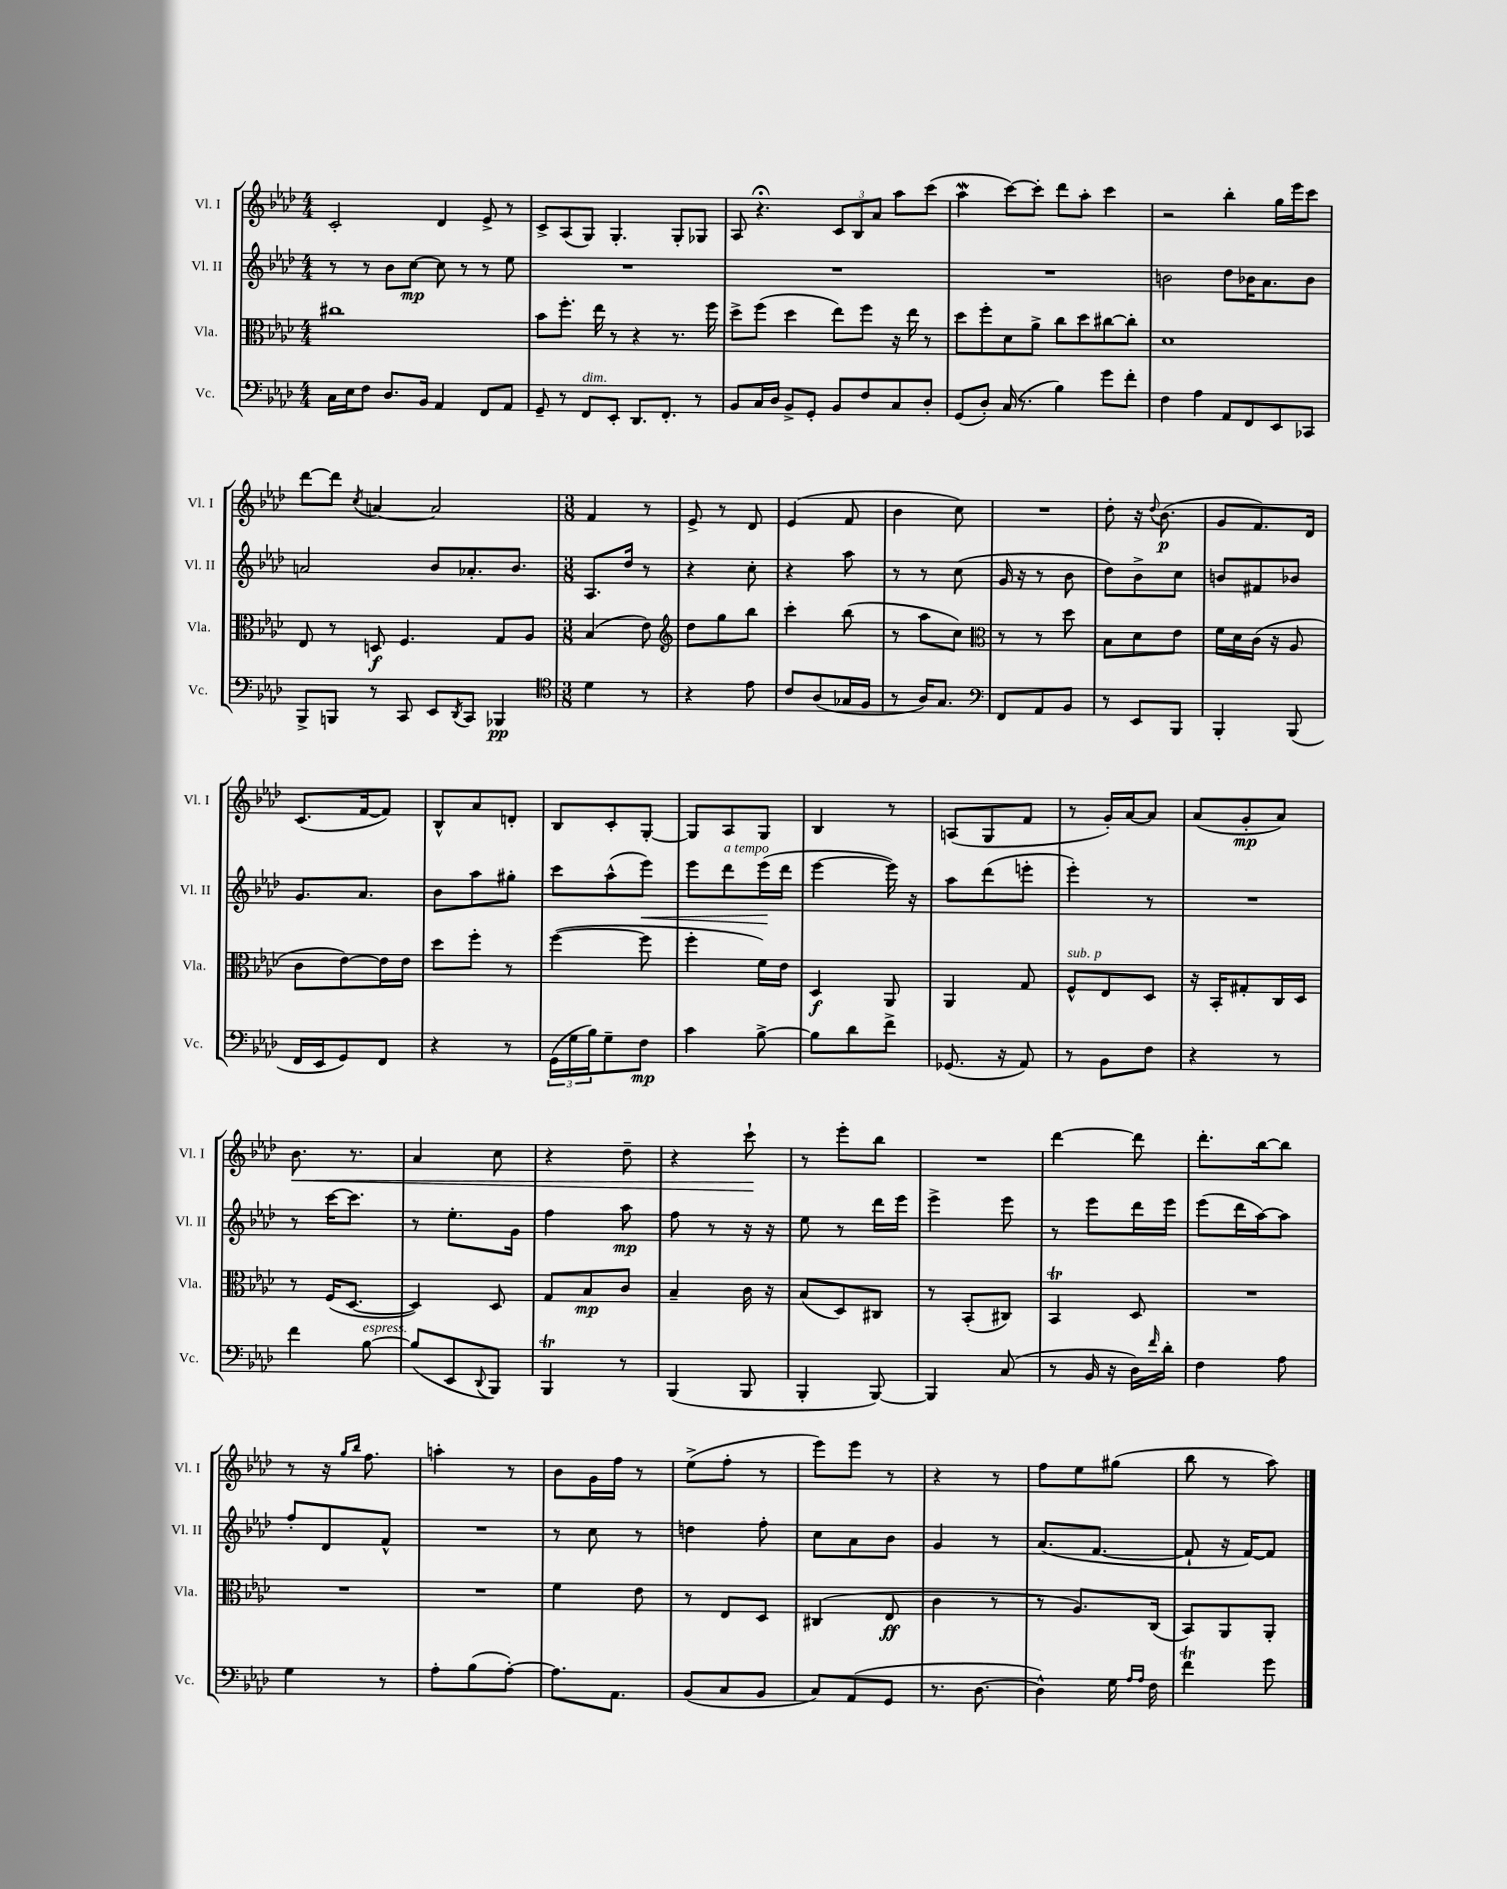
<<
\new StaffGroup <<
\new Staff = "s0" \with { instrumentName = "Vl. I" shortInstrumentName = "Vl. I" } {
    \clef treble \key aes \major \numericTimeSignature \time 4/4
    c'2-. des'4 ees'8-> r8 |
    c'8-> aes8( g8) g4.-. g8-. ges8 |
    aes8 r4.\fermata \tuplet 3/2 { c'8 bes8 aes'8 } aes''8 c'''8( |
    aes''4\mordent c'''8~) c'''8-. des'''8 aes''8-. c'''4 |
    r2 bes''4-. g''16 ees'''16 c'''8 |
    des'''8~ des'''8 \acciaccatura { c''8 } a'4~ a'2 |
    \numericTimeSignature \time 3/8 f'4 r8 |
    ees'8-> r8 des'8 |
    ees'4( f'8 |
    bes'4 c''8) |
    R4. |
    des''8-. r16 \appoggiatura { des''8 } bes'8.\p( |
    g'8 f'8.) des'16 |
    c'8.( f'16~ f'8) |
    bes8-^ aes'8 d'8-. |
    bes8 c'8-. g8~-. |
    g8 aes8 g8 |
    bes4 r8 |
    a8( g8 f'8 |
    r8 g'16-.) aes'16~ aes'8 |
    aes'8( g'8-.\mp aes'8) |
    bes'8.\< r8. |
    aes'4 c''8 |
    r4 des''8-- |
    r4 c'''8-!\! |
    r8 ees'''8-. bes''8 |
    R4. |
    des'''4~ des'''8 |
    des'''8.-. bes''16~ bes''8 |
    r8 r16 \grace { g''16 bes''16 } f''8. |
    a''4-. r8 |
    bes'8 g'16 f''16 r8 |
    ees''8->( f''8-. r8 |
    ees'''8) ees'''8 r8 |
    r4 r8 |
    f''8 ees''8 gis''8( |
    bes''8 r8 aes''8) \bar "|." |
}
\new Staff = "s1" \with { instrumentName = "Vl. II" shortInstrumentName = "Vl. II" } {
    \clef treble \key aes \major \numericTimeSignature \time 4/4
    r8 r8 bes'8 c''8~\mp c''8 r8 r8 ees''8 |
    R1 |
    R1 |
    R1 |
    b'2 des''8 bes'16 aes'8. bes'8 |
    a'2 bes'8 aes'8.-. bes'8. |
    \numericTimeSignature \time 3/8 aes8. des''16 r8 |
    r4 c''8-. |
    r4 aes''8 |
    r8 r8 c''8( |
    g'16 r16 r8 bes'8 |
    des''8) bes'8-> c''8 |
    b'8 fis'8 bes'8 |
    g'8. aes'8. |
    bes'8 aes''8 gis''8-. |
    c'''8 aes''8-^( ees'''8\<) |
    ees'''8 des'''8^\markup { \italic "a tempo" } ees'''16\!( des'''16 |
    ees'''4~ ees'''16) r16 |
    aes''8 des'''8( e'''8-. |
    ees'''4-.) r8 |
    R4. |
    r8 c'''16~ c'''8. |
    r8 ees''8.-. g'16 |
    f''4 aes''8\mp |
    f''8 r8 r16 r16 |
    ees''8 r8 des'''16 ees'''16 |
    ees'''4-> ees'''8 |
    r8 ees'''8 des'''16 ees'''16 |
    ees'''8( des'''16 aes''16~) aes''8 |
    f''8-. des'8 f'8-^ |
    R4. |
    r8 c''8 r8 |
    d''4 f''8-. |
    c''8 aes'8 bes'8 |
    g'4 r8 |
    aes'8.( f'8.~ |
    f'8-! r16 f'16~) f'8 \bar "|." |
}
\new Staff = "s2" \with { instrumentName = "Vla." shortInstrumentName = "Vla." } {
    \clef alto \key aes \major \numericTimeSignature \time 4/4
    cis''1 |
    bes'8 f''8.-. ees''16 r8 r4 r8. f''16 |
    des''8-> f''8( des''4 ees''8) f''8 r16 ees''16 r8 |
    des''8 f''8-. des'8 aes'8-> c''8 des''8 cis''8~ cis''8-. |
    des'1 |
    ees8 r8 d8\f f4. g8 aes8 |
    \numericTimeSignature \time 3/8 bes4( ees'8) |
    \clef treble des''8 g''8 bes''8 |
    c'''4-. bes''8( |
    r8 aes''8 c''8) |
    \clef alto r8 r8 des''8 |
    bes8 des'8 ees'8 |
    f'16 des'16 c'16( r16 aes8 |
    c'8 ees'8~) ees'16 ees'16 |
    des''8 f''8-. r8 |
    f''4~( f''8 |
    f''4-. f'16) ees'16 |
    des4\f aes,8 |
    aes,4 g8 |
    f8-^^\markup { \italic "sub. p" } ees8 des8 |
    r16 bes,16-. gis8-. c16 des16 |
    r8 f16( des8.~ |
    des4) des8 |
    g8 bes8\mp c'8 |
    bes4-- c'16 r16 |
    bes8( des8) cis8 |
    r8 bes,8-.( cis8) |
    bes,4\trill des8 |
    R4. |
    R4. |
    R4. |
    f'4 ees'8 |
    r8 ees8 des8 |
    cis4( ees8\ff |
    c'4 r8 |
    r8 aes8.) c16( |
    bes,8) aes,8 aes,8-. \bar "|." |
}
\new Staff = "s3" \with { instrumentName = "Vc." shortInstrumentName = "Vc." } {
    \clef bass \key aes \major \numericTimeSignature \time 4/4
    c16 ees16 f8 des8. bes,16 aes,4 f,8 aes,8 |
    g,8-- r8 f,8^\markup { \italic "dim." } ees,8-. des,8. f,8.-. r8 |
    bes,8 c16 des16 bes,8-> g,8-. bes,8 f8 c8 des8-. |
    g,8( des8-.) c16( r8. bes4) g'8 f'8-. |
    f4 aes4 aes,8 f,8 ees,8 ces,8 |
    bes,,8-> b,,8 r8 c,8 ees,8 \acciaccatura { des,8 } c,8 bes,,4\pp |
    \numericTimeSignature \time 3/8 \clef tenor des'4 r8 |
    r4 ees'8 |
    c'8 aes8( ges16 f16 |
    r8 aes16) g8. |
    \clef bass f,8 aes,8 bes,8 |
    r8 ees,8 bes,,8 |
    bes,,4-. bes,,8( |
    f,16 ees,16 g,8) f,8 |
    r4 r8 |
    \tuplet 3/2 { g,16( g16 bes16) } g8-- f8\mp |
    c'4 bes8~-> |
    bes8 des'8 f'8-> |
    ges,8.( r16 aes,8) |
    r8 bes,8 f8 |
    r4 r8 |
    f'4 bes8~^\markup { \italic "espress." } |
    bes8( ees,8 \appoggiatura { des,8 } bes,,8) |
    bes,,4\trill r8 |
    bes,,4( bes,,8 |
    bes,,4-. bes,,8~) |
    bes,,4 c8( |
    r8 bes,16 r16 des16) \grace { f'16 } des'16-. |
    f4 aes8 |
    g4 r8 |
    aes8-. bes8( aes8~-.) |
    aes8. aes,8. |
    bes,8( c8 bes,8 |
    c8) aes,8( g,8 |
    r8. des8.~ |
    des4-^) g16 \grace { aes16 aes16 } f16 |
    f'4\trill g'8 \bar "|." |
}
>>
>>
\layout { \context { \Score \remove "Bar_number_engraver" } }
